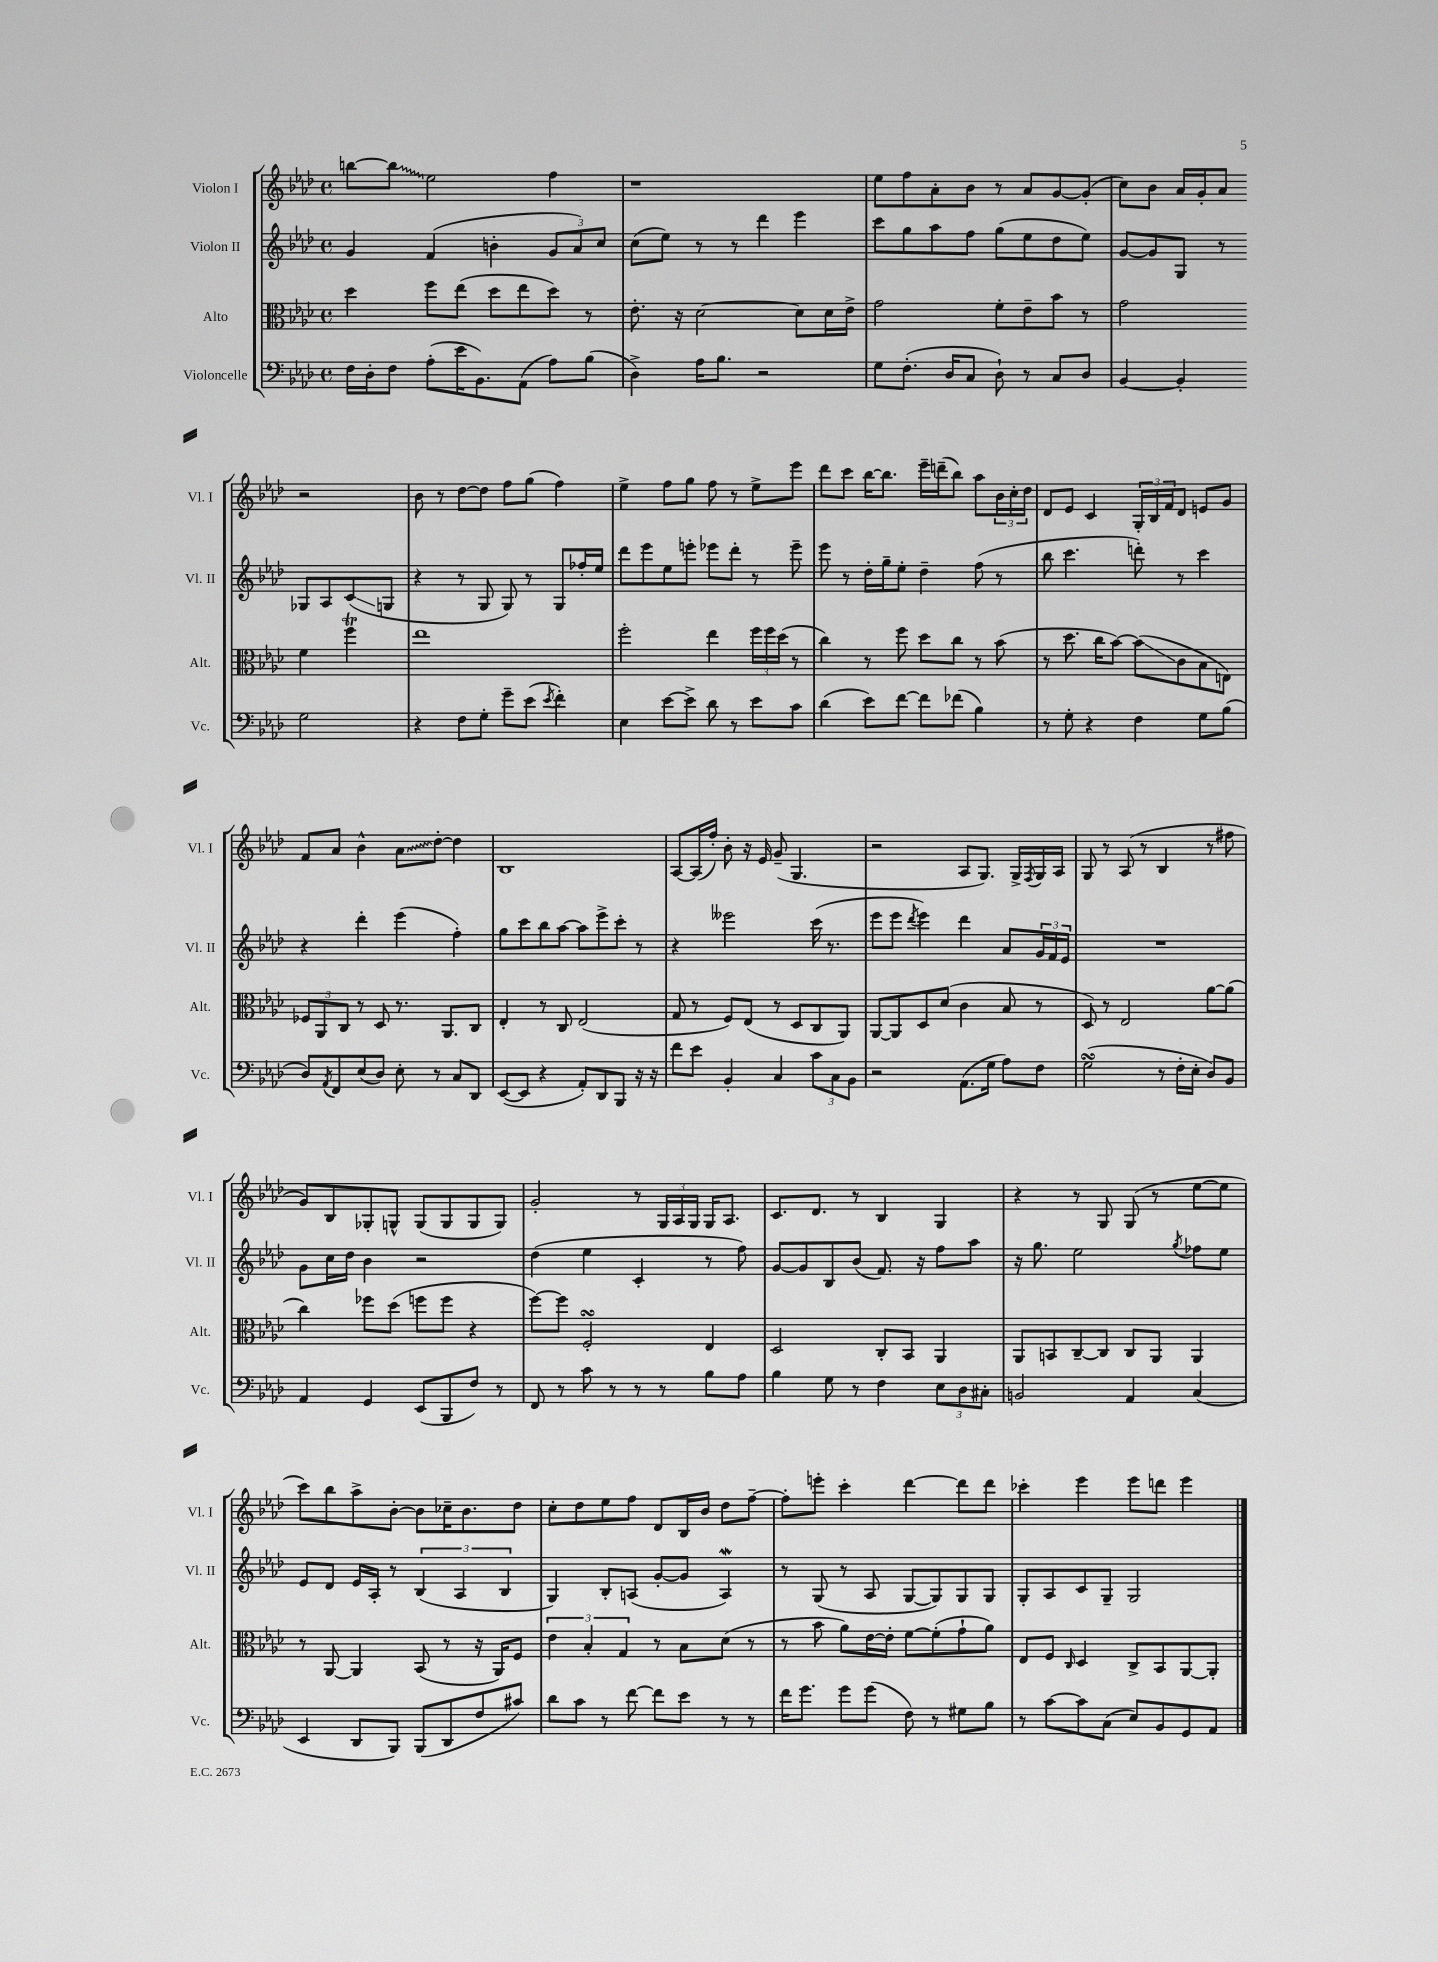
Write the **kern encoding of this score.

**kern	**kern	**kern	**kern
*staff4	*staff3	*staff2	*staff1
*clefF4	*clefC3	*clefG2	*clefG2
*k[b-e-a-d-]	*k[b-e-a-d-]	*k[b-e-a-d-]	*k[b-e-a-d-]
*M4/4	*M4/4	*M4/4	*M4/4
*met(c)	*met(c)	*met(c)	*met(c)
16F	4dd-	4g	[8bb
16D-'	.	.	.
8F	.	.	8bb]
(8A-'	8ff	(4f	2ee-
16e-	(8ee-	.	.
8.BB-)	.	.	.
.	8dd-	4b'	.
(8AA-	8ee-	.	.
8A-)	8dd-)	12g	4ff
.	.	12a-)	.
(8B-	8r	.	.
.	.	12cc	.
=	=	=	=
4D-^)	8.e-'	(8cc	1r
.	.	8ee-)	.
.	16r	.	.
16A-	[2d-	8r	.
8.B-	.	.	.
.	.	8r	.
2r	.	4ddd-	.
.	8d-]	4eee-	.
.	16d-	.	.
.	16e-^	.	.
=	=	=	=
8G	2g	8ccc	8ee-
(8.F'	.	8gg	8ff
.	.	8aa-	8a-'
16D-	.	.	.
8C	.	8ff	8b-
8D-`)	8f'	(8gg	8r
8r	8e-~	8ee-	8a-
8C	8b-	8dd-	[8g
8D-	8r	8ee-)	(8g']
=	=	=	=
[4BB-	2g	[8g	8cc)
.	.	8g]	8b-
4BB-']	.	8G	16a-
.	.	.	16g'
.	.	8r	8a-
2G	4f	8G-	2r
.	.	8A-	.
.	4ff	(8c	.
.	.	8G	.
=	=	=	=
4r	1ee-	4r	8b-
.	.	.	8r
8F	.	8r	[8dd-
8G'	.	8G	8dd-]
8g~	.	8G)	8ff
(8e-	.	8r	(8gg
8qe-	.	.	.
4f')	.	8G	4ff)
.	.	16ff-'	.
.	.	16ee-	.
=	=	=	=
4E-	2ff'	8ddd-	4ee-^
.	.	8eee-	.
[8e-	.	8ee-	8ff
8e-^]	.	8eee'	8gg
8d-	4ee-	8eee-	8ff
8r	.	8ddd-'	8r
8e-	24ff	8r	8ee-^
.	24ff	.	.
.	(24dd-	.	.
8c	8r	8eee-~	8eee-
=	=	=	=
(4d-	4cc)	8eee-	8ddd-
.	.	8r	8ccc
8e-)	8r	16dd-'	[16bb-
.	.	16gg~	8.bb-]
[8f	8ff	8ee-'	.
8f]	8dd-	4dd-~	16eee-~
.	.	.	(16ddd~
(8f-	8cc	.	8bb-)
4B-)	8r	(8ff	8aa-
.	(8b-	8r	24b-
.	.	.	24cc'
.	.	.	24dd-
=	=	=	=
8r	8r	8bb-	8d-
8G'	8.dd-	4.ccc	8e-
4r	.	.	4c
.	16cc	.	.
.	[8b-)	.	.
4F	(8b-]	8ddd')	24G'
.	.	.	24B-
.	.	.	24f
.	8c	8r	8d-
8G	8B-	4ccc	8e
(8B-	8E)	.	8g
=	=	=	=
8D-)	12F-	4r	8f
.	12AA-	.	.
8qAA-	.	.	.
8FF	.	.	8a-
.	12C	.	.
(8E-	8r	4ddd-'	4b-^^
8D-)	8D-	.	.
8E-'	8.r	(4eee-	8a-
8r	.	.	[8dd-'
.	8.AA-	.	.
8C	.	4ff')	4dd-]
8DD-	8C	.	.
=	=	=	=
([8EE-	4E-'	8gg	1B-
8EE-]	.	8ccc	.
4r	8r	8bb-	.
.	8C	[8aa-	.
8AA-')	(2E-	8aa-]	.
8DD-	.	8eee-^	.
8BBB-	.	8ccc'	.
16r	.	8r	.
16r	.	.	.
=	=	=	=
8f	8G	4r	[8A-
8e-	8r	.	(16A-]
.	.	.	16ff')
4BB-'	8F)	2eee--	8b-'
.	(8E-	.	16r
.	.	.	16e-
4C	8r	.	(8g~
.	8D-	.	4.G
12c	8C	(16ccc	.
.	.	8.r	.
12C	.	.	.
.	8AA-)	.	.
12BB-	.	.	.
=	=	=	=
2r	[8AA-	8eee-	2r
.	8AA-]	8eee-	.
.	.	8qddd-	.
.	8D-	4eee-)	.
.	(8d-	.	.
(8.AA-	4c	4ddd-	8A-
.	.	.	8.G)
16G	.	.	.
8A-)	8B-	8a-	.
.	.	.	16G^
.	.	.	8qF
8F	8r	24g	16G
.	.	24f	.
.	.	.	16A-
.	.	24e-	.
=	=	=	=
(2G	8D-)	1r	8G
.	8r	.	8r
.	2E-	.	(8A-
.	.	.	8r
8r	.	.	4B-
16F'	.	.	.
16E-'	.	.	.
8D-)	[8a-	.	8r
8BB-	(8a-]	.	8ff#
=	=	=	=
4AA-	4cc)	8g	8g)
.	.	16cc	8B-
.	.	16dd-	.
4GG	8ff-	4b-	8G-'
.	(8dd-	.	8G^^
(8EE-	8ff	2r	(8G
8BBB-	8ff	.	8G
8F)	4r	.	8G
8r	.	.	8G)
=	=	=	=
8FF	[8ff)	(4dd-	2g'
8r	8ff]	.	.
8c	2F'	4ee-	.
8r	.	.	.
8r	.	4c'	8r
8r	.	.	24G
.	.	.	24A-
.	.	.	24G
8B-	4E-	8r	16G
.	.	.	8.A-
8A-	.	8ff)	.
=	=	=	=
4B-	2D-	[8g	8.c
.	.	8g]	.
.	.	.	8.d-
8G	.	8B-	.
8r	.	(8b-	8r
4F	8C'	8.f)	4B-
.	8BB-	.	.
.	.	16r	.
12E-	4AA-	8ff	4G
12D-	.	.	.
.	.	8aa-	.
12C#'	.	.	.
=	=	=	=
2BB	8AA-	16r	4r
.	.	8.gg	.
.	8BB	.	.
.	[8C~	2ee-	8r
.	8C]	.	8G
4AA-	8C	.	(8G
.	8AA-	.	8r
.	.	8qgg	.
(4C	4AA-	8ff-	[8ee-
.	.	8ee-	8ee-]
=	=	=	=
4EE-	8r	8e-	8ccc)
.	[8AA-	8d-	8bb-
8DD-	4AA-]	16e-	8aa-^
.	.	16A-'	.
8BBB-)	.	8r	[8b-'
(8BBB-	(8BB-	(6B-	8b-]
8DD-	8r	.	16cc-~
.	.	6A-	.
.	.	.	8.b-
8F	16r	.	.
.	16AA-)	.	.
.	.	6B-	.
8c#)	8F	.	8dd-
=	=	=	=
8d-	6e-	4G)	8cc'
8c	.	.	8dd-
.	6B-'	.	.
8r	.	8B-'	8ee-
.	6G	.	.
[8f	.	(8A	8ff
8f]	8r	[8g'	8d-
8e-	8B-	8g]	16B-
.	.	.	16b-
8r	(8d-	4A)	8dd-
8r	8r	.	[8ff~
=	=	=	=
16f	8r	8r	8ff']
8.g	.	.	.
.	8b-	(8G	8eee'
8g	8a-)	8r	4ccc'
(8g	[16e-	8A-	.
.	16e-']	.	.
8F)	[8f	[8G	[4ddd-
8r	(8f']	8G])	.
8G#	8g`	8G	8ddd-]
8B-	8a-)	8G	8ddd-
=	=	=	=
8r	8E-	8G'	4ccc-'
[8c	8F	8A-	.
.	16qqC	.	.
8c]	4D-	8c	4eee-
(8C	.	8G~	.
8E-)	8C^	2G	8eee-
8BB-	8BB-	.	8ddd
8GG	[8AA-	.	4eee-
8AA-	8AA-']	.	.
==	==	==	==
*-	*-	*-	*-
